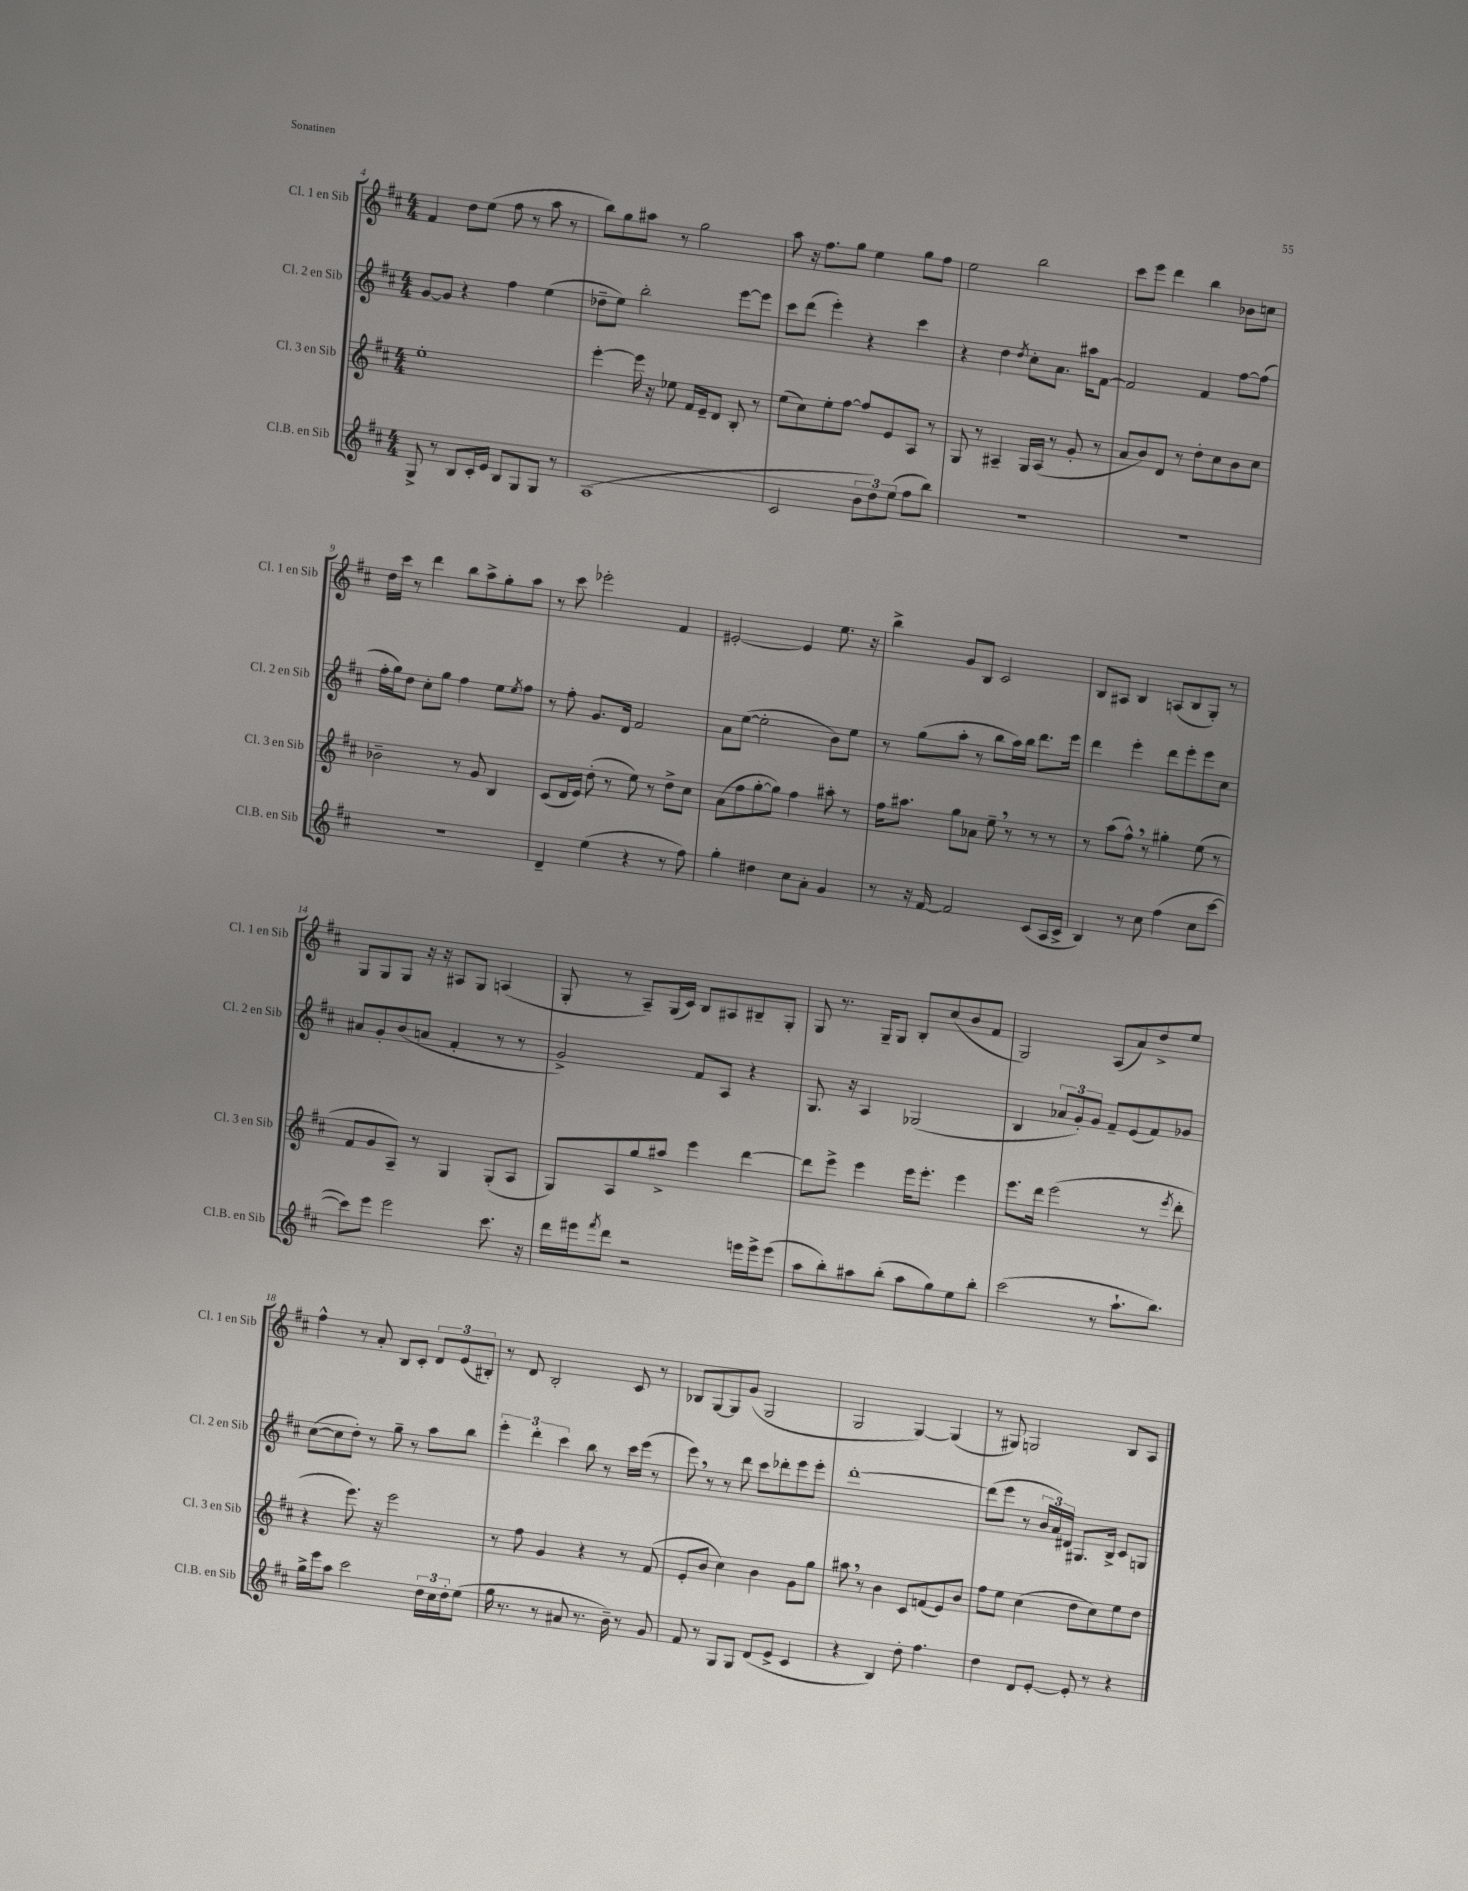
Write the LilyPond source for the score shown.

<<
\new StaffGroup <<
\new Staff = "s0" \with { instrumentName = "Cl. 1 en Sib" shortInstrumentName = "Cl. 1 en Sib" } {
    \clef treble \key d \major \numericTimeSignature \time 4/4
    fis'4 d''8 e''8( fis''8 r8 a''8 r8 |
    b''8) g''8 ais''8 r8 g''2 |
    a''8 r16 fis''8. g''8 e''4 g''8 fis''8 |
    e''2 b''2 |
    cis'''8 e'''8 d'''4 b''4 bes'8 c''8 |
    d''16 cis'''16 r8 d'''4 b''8 a''8-> g''8-. a''8 |
    r8 cis'''8 ees'''2-. fis'4 |
    eis'2~-. eis'4 e''8. r16 |
    b''4-> g'8 b8 cis'2 |
    b8 ais8 b4 a8( b8 g8-.) r8 |
    g8 g8 g8 r16 r16 ais8 g8 a4( |
    g8-. r8 a8--) g16( cis'16) b8 ais8 bis8-- g8-. |
    g8 r8. g16-- g8 b8-. cis''8( b'8 fis'8 |
    g2) a8( a'8) d''8-> e''8 |
    fis''4-^ r8 a'8-. b8 cis'8-. \tuplet 3/2 { d'8 e'8( bis8-.) } |
    r8 d'8 b2-. cis'8 r8 |
    bes8 g8~ g8 g'8( g2 |
    g2 g4~) g4( |
    r8 gis8) g2 b8 a8 \bar "|." |
}
\new Staff = "s1" \with { instrumentName = "Cl. 2 en Sib" shortInstrumentName = "Cl. 2 en Sib" } {
    \clef treble \key d \major \numericTimeSignature \time 4/4
    g'8~ g'8 r4 fis''4 e''4( |
    des''8-- e''8) b''2-. e'''8~ e'''8 |
    cis'''8 d'''8( e'''4-.) r4 cis'''4 |
    r4 d''4 \acciaccatura { d''8 } cis''8-. a'8. ais''16 fis'8~ |
    fis'2 fis'4 fis''8~ fis''8( |
    fis''16-. g''16) d''8 cis''8-. g''8 fis''4 e''8 \acciaccatura { e''8 } fis''8 |
    r8 fis''8-. g'8. d'16 fis'2 |
    a'8 e''8~( e''2-. b'8) e''8 |
    r8 g''8( a''8-. r8 b''8 a''16) b''16 d'''8. e'''16 |
    d'''4 e'''4-. d'''8 e'''8-. e'''8 cis''8 |
    ais'8 g'8-. b'8( a'8 fis'4-. r8 r8 |
    g'2->) fis'8 a8 r4 |
    g8. r16 a4 ges2( |
    b4 \tuplet 3/2 { aes'8 g'8-.) g'8 } fis'8-- e'8( fis'8) ges'8 |
    cis''8~( cis''8 d''8-.) r8 g''8-- r8 a''8 b''8 |
    \tuplet 3/2 { e'''4-. d'''4-. cis'''4 } b''8 r8 cis'''16 e'''16( r8 |
    e'''8) \breathe r8 r8 d'''8 cis'''8 des'''8-. e'''8 e'''8-. |
    d'''1~-. |
    d'''8( e'''8 r8 \tuplet 3/2 { b'16 a'16) dis'16 } gis8. b16-> cis'8 g8 \bar "|." |
}
\new Staff = "s2" \with { instrumentName = "Cl. 3 en Sib" shortInstrumentName = "Cl. 3 en Sib" } {
    \clef treble \key d \major \numericTimeSignature \time 4/4
    e''1-. |
    e'''4~-. e'''16 r16 ees''8 fis'16 e'16-- d'8 b8-. r8 |
    e''8( cis''8) e''8-. fis''8~ fis''8 e'8 a8 r8 |
    g8 r8 ais4-- g16 ais16( r8 g'8-. r8 |
    a'8 b'8) d'8 r8 d''8-. cis''8 b'8 cis''8 |
    bes'2-- r8 g'8 b4 |
    cis'8( d'16 e'16) d''8-.( r8 e''8) r8 d''8-> cis''8 |
    a'8( fis''8 g''8~-. g''8) fis''4 ais''8-. r8 |
    fis''16 ais''8. g''8 aes'8 e''8-- \breathe r8 r8 r8 |
    r8 a''8( fis''8-^) \breathe r8 gis''4-. e''8( r8 |
    fis'8 g'8 a8--) r8 g4 g8-.( a8 |
    g8) a8 g''8 ais''8-> e'''4 d'''4~ |
    d'''8 e'''8-> e'''4 e'''16 e'''8.-. e'''4 |
    e'''8. d'''16 e'''2( r8 \acciaccatura { e'''8 } d'''8-. |
    r4 e'''8.) r16 e'''2 |
    r8 fis''8 g'4 r4 r8 fis'8( |
    e'8-. b'8 cis''4) b'4 g'8 g''8 |
    ais''8 \breathe r8 b'4 cis'8 f'8( e'8) b'8 |
    fis''8 e''8 cis''4( d''8 cis''8) e''8 d''8 \bar "|." |
}
\new Staff = "s3" \with { instrumentName = "Cl.B. en Sib" shortInstrumentName = "Cl.B. en Sib" } {
    \clef treble \key d \major \numericTimeSignature \time 4/4
    g8-> r8 b8 cis'16-. e'16 b8 g8 g8 r8 |
    a1( |
    cis'2 \tuplet 3/2 { b'8 d''8) e''8( } fis''8 b''8) |
    R1 |
    R1 |
    R1 |
    d'4-- e''4( r4 r8 fis''8) |
    g''4-. dis''4 cis''8 a'8-. g'4 |
    r8 r16 fis'16~ fis'2 cis'8( a16 cis'16-> |
    b4) r8 cis''8 fis''4( cis''8 cis'''8~ |
    cis'''8) e'''8 e'''2 cis'''8. r16 |
    d'''16 eis'''16 \acciaccatura { fis'''8 } d'''8 r2 e'''16 e'''16-> e'''8( |
    a''8 b''8-.) ais''8 b''8-.( ais''8 g''8) e''8 b''8-. |
    cis'''2( r8 a''8.-! b''8.) |
    g''16-> e'''16 a''8 cis'''2 \tuplet 3/2 { d''16 cis''16 d''16-. } e''8( |
    g''16 r8. r8 ais'8 r8. b'16--) r8 g'8 |
    fis'8 r8 g8 g8 d'8( e'8-> cis'4 |
    r4 b4) d''8-. fis''4. |
    d''4 d'8 e'8~-. e'8-. r8 r4 \bar "|." |
}
>>
>>
\layout { \context { \Score currentBarNumber = #4 } }
